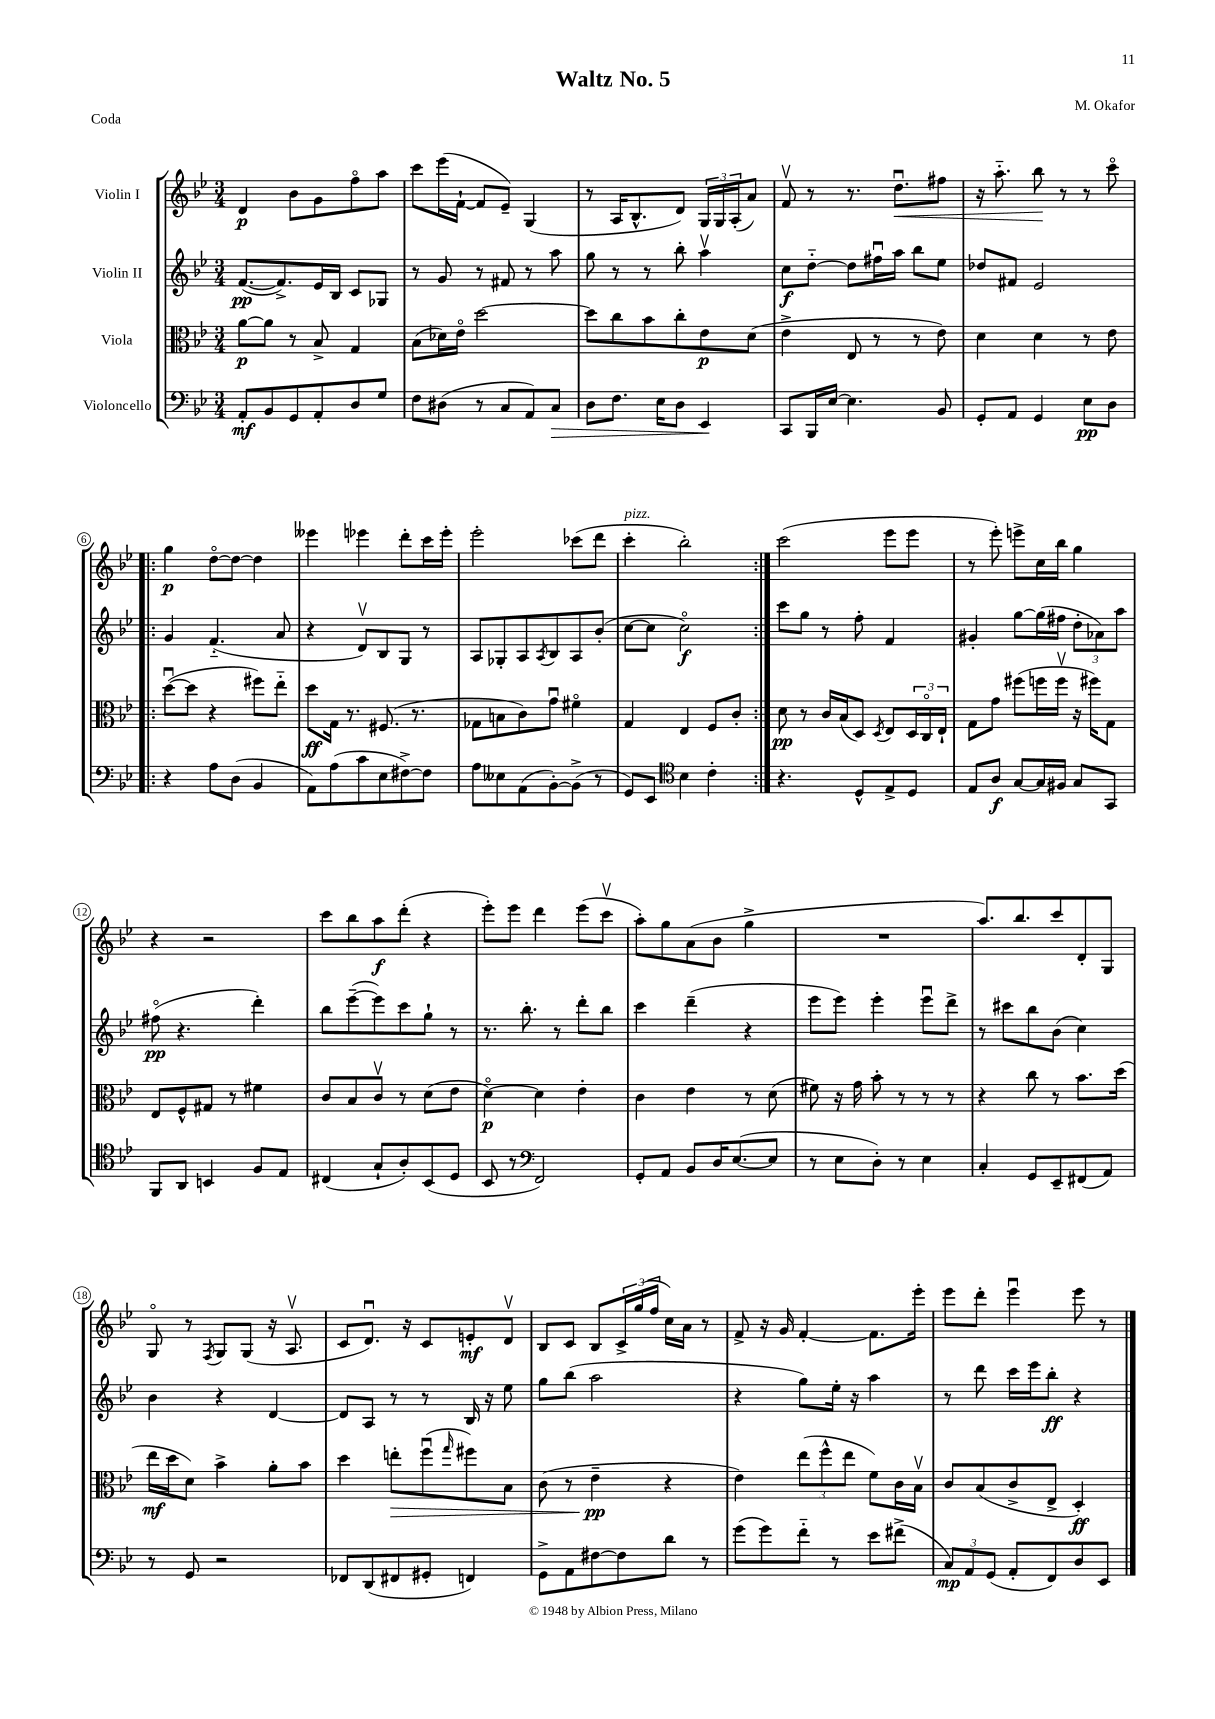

**kern	**kern	**kern	**kern
*staff4	*staff3	*staff2	*staff1
*clefF4	*clefC3	*clefG2	*clefG2
*k[b-e-]	*k[b-e-]	*k[b-e-]	*k[b-e-]
*M3/4	*M3/4	*M3/4	*M3/4
8AA'	[8a	([8.f	4d
8BB-	8a]	.	.
.	.	8.f^])	.
8GG	8r	.	8b-
8AA'	8B-^	16e-	8g
.	.	16B-	.
8D	4G	8c	8ffo
8G	.	8G-	8aa
=	=	=	=
8F	(8B-	8r	8ccc
(8D#	16d-)	8g	(16eee-
.	16e-o	.	[16f`
8r	[2dd	8r	8f]
8C	.	8f#	8e-~)
8AA)	.	8r	(4G
8C	.	8aa	.
=	=	=	=
8D	8dd]	8gg	8r
8.F	8cc	8r	16A
.	.	.	8.B-^^
.	8b-	8r	.
16E-	.	.	.
8D	8cc'	8bb-'	8d)
4EE-	8e-	4aav	24G
.	.	.	24G
.	.	.	(24A'
.	(8d	.	8a)
=	=	=	=
8CC	4e-^	8cc	8fv
16BBB-	.	[8dd'~	8r
[16E-	.	.	.
4.E-]	8E-	8dd]	8.r
.	8r	16ff#u	.
.	.	16aa	8.ddu
.	8r	8bb-	.
8BB-	8e-)	8ee-	8ff#
=	=	=	=
8GG'	4d	8dd-	16r
.	.	.	8.aa'~
8AA	.	8f#	.
4GG	4d	2e-	8bb-
.	.	.	8r
8E-	8r	.	8r
8D	8e-	.	8ccco
=!|:	=!|:	=!|:	=!|:
4r	([8ddu	4g	4gg
.	8dd]	.	.
8A	4r	(4.f'~	[8ddo
(8D	.	.	8dd_
4BB-	8ff#)	.	4dd]
.	8ee-'~	8a	.
=	=	=	=
8AA)	8dd	4r	4eee--
(8A	16G	.	.
.	8.r	.	.
8c	.	8dv)	4eee-
8E-	(8.F#	8B-	.
[8F#^)	.	8G	8ddd'
.	8.r	.	.
8F#]	.	8r	16ccc
.	.	.	16eee-'
=	=	=	=
8A	8G-	8A	2eee-'
8E--	8B	8G-'	.
(8AA	8c)	8A	.
.	.	8qA	.
[8BB-')	8gu	8B-	.
(8BB-^]	4f#o	8A	(8ccc-
8r	.	(8b-'	8ddd
=	=	=	=
8GG)	4G	[8cc	4ccc'
8EE-	.	8cc]	.
*clefC4	*	*	*
4B-	4E-	2cco)	2bb-')
4c'	8F	.	.
.	8c'	.	.
=:|!	=:|!	=:|!	=:|!
4.r	8d	8ccc	(2ccc
.	8r	8gg	.
.	16c	8r	.
.	(16B-	.	.
8D^^	8D)	8ff'	.
.	8qD	.	.
8E-^	8E-	4f	8eee-
8D	24D	.	8eee-
.	24Co	.	.
.	24E-`	.	.
=	=	=	=
8E-	8G	4g#'	8r
8A	8g	.	8eee-')
[8G	(8ff#	[8gg	8eee^
16G]	16ff	(16gg]	16cc
16F#	16ffv	16ff#	16bb-
8G	16r	12dd'	4gg
.	16ff#)	.	.
.	.	12a-)	.
8GG	8G	.	.
.	.	12aa	.
=	=	=	=
8FF	8E-	(8ff#o	4r
8AA	8F^^	4.r	.
4BB	8G#	.	2r
.	8r	.	.
8F	4f#	4ddd')	.
8E-	.	.	.
=	=	=	=
(4C#	8c	8bb-	8ccc
.	8B-	([8eee-~	8bb-
8G`	8cv	8eee-])	8aa
8A')	8r	8ccc	(8ddd'
(8BB-	(8d	8gg`	4r
8D	8e-	8r	.
=	=	=	=
8BB-	[4do)	8.r	8eee-')
8r	.	.	8eee-
.	.	8.bb-'	.
*clefF4	*	*	*
2FF)	4d]	.	4ddd
.	.	8r	.
.	4e-'	8ddd'	(8eee-
.	.	8bb-	8cccv
=	=	=	=
8GG'	4c	4ccc	8aa')
8AA	.	.	8gg
8BB-	4e-	(4ddd~	(8a
16D	.	.	8b-
([8.E-	.	.	.
.	8r	4r	4gg^
8E-]	(8d	.	.
=	=	=	=
8r	8f#)	8eee-	2.r
8E-	16r	8eee-)	.
.	16g	.	.
8D')	8b-'	4eee-'	.
8r	8r	.	.
4E-	8r	8eee-u	.
.	8r	8ddd^	.
=	=	=	=
4C'	4r	8r	8.aa)
.	.	8ccc#	.
.	.	.	8.bb-
8GG	8cc	8bb-	.
8EE-~	8r	(8b-	8ccc
(8FF#	8.b-	4cc)	8d'
8AA)	.	.	8G
.	(16dd	.	.
=	=	=	=
8r	16ee-	4b-	8Go
.	16dd	.	.
8GG	8d)	.	8r
.	.	.	8qF
2r	4b-^	4r	8G
.	.	.	(8G
.	8a'	[4d	16r
.	.	.	8.Av
.	8b-	.	.
=	=	=	=
8FF-	4dd	8d]	8c
(8DD	.	8A	8.du)
8FF#	8ee'	8r	.
.	.	.	16r
8GG#'	(8ffu	8r	8c
.	16qqgg	.	.
4FF)	8ff#)	16B-	8e'
.	.	16r	.
.	8B-	8ee-	8dv
=	=	=	=
8GG^	(8c	8gg	8B-
8AA	8r	(8bb-	8c
[8F#	4e-~	2aa	8B-
8F#]	.	.	24c^
.	.	.	(24gg
.	.	.	24ff
8d	4r	.	16cc)
.	.	.	16a
8r	.	.	8r
=	=	=	=
(8g	4e-)	4r	8f^
8g)	.	.	16r
.	.	.	16g
8f'~	(12ee-	8gg)	[4f'
.	12ff^^	.	.
8r	.	16ee-'	.
.	12ee-	.	.
.	.	16r	.
8e-	8f)	4aa	8.f]
(8f#^	16c	.	.
.	16B-v	.	16eee-'
=	=	=	=
12C)	8c	8r	8eee-
12AA	.	.	.
.	(8B-	8ddd	8ddd'
(12GG	.	.	.
8AA'	8c^	16ccc	4eee-u
.	.	16eee-	.
8FF)	8E-^	8bb-'	.
8D	4D')	4r	8eee-
8EE-	.	.	8r
==	==	==	==
*-	*-	*-	*-
